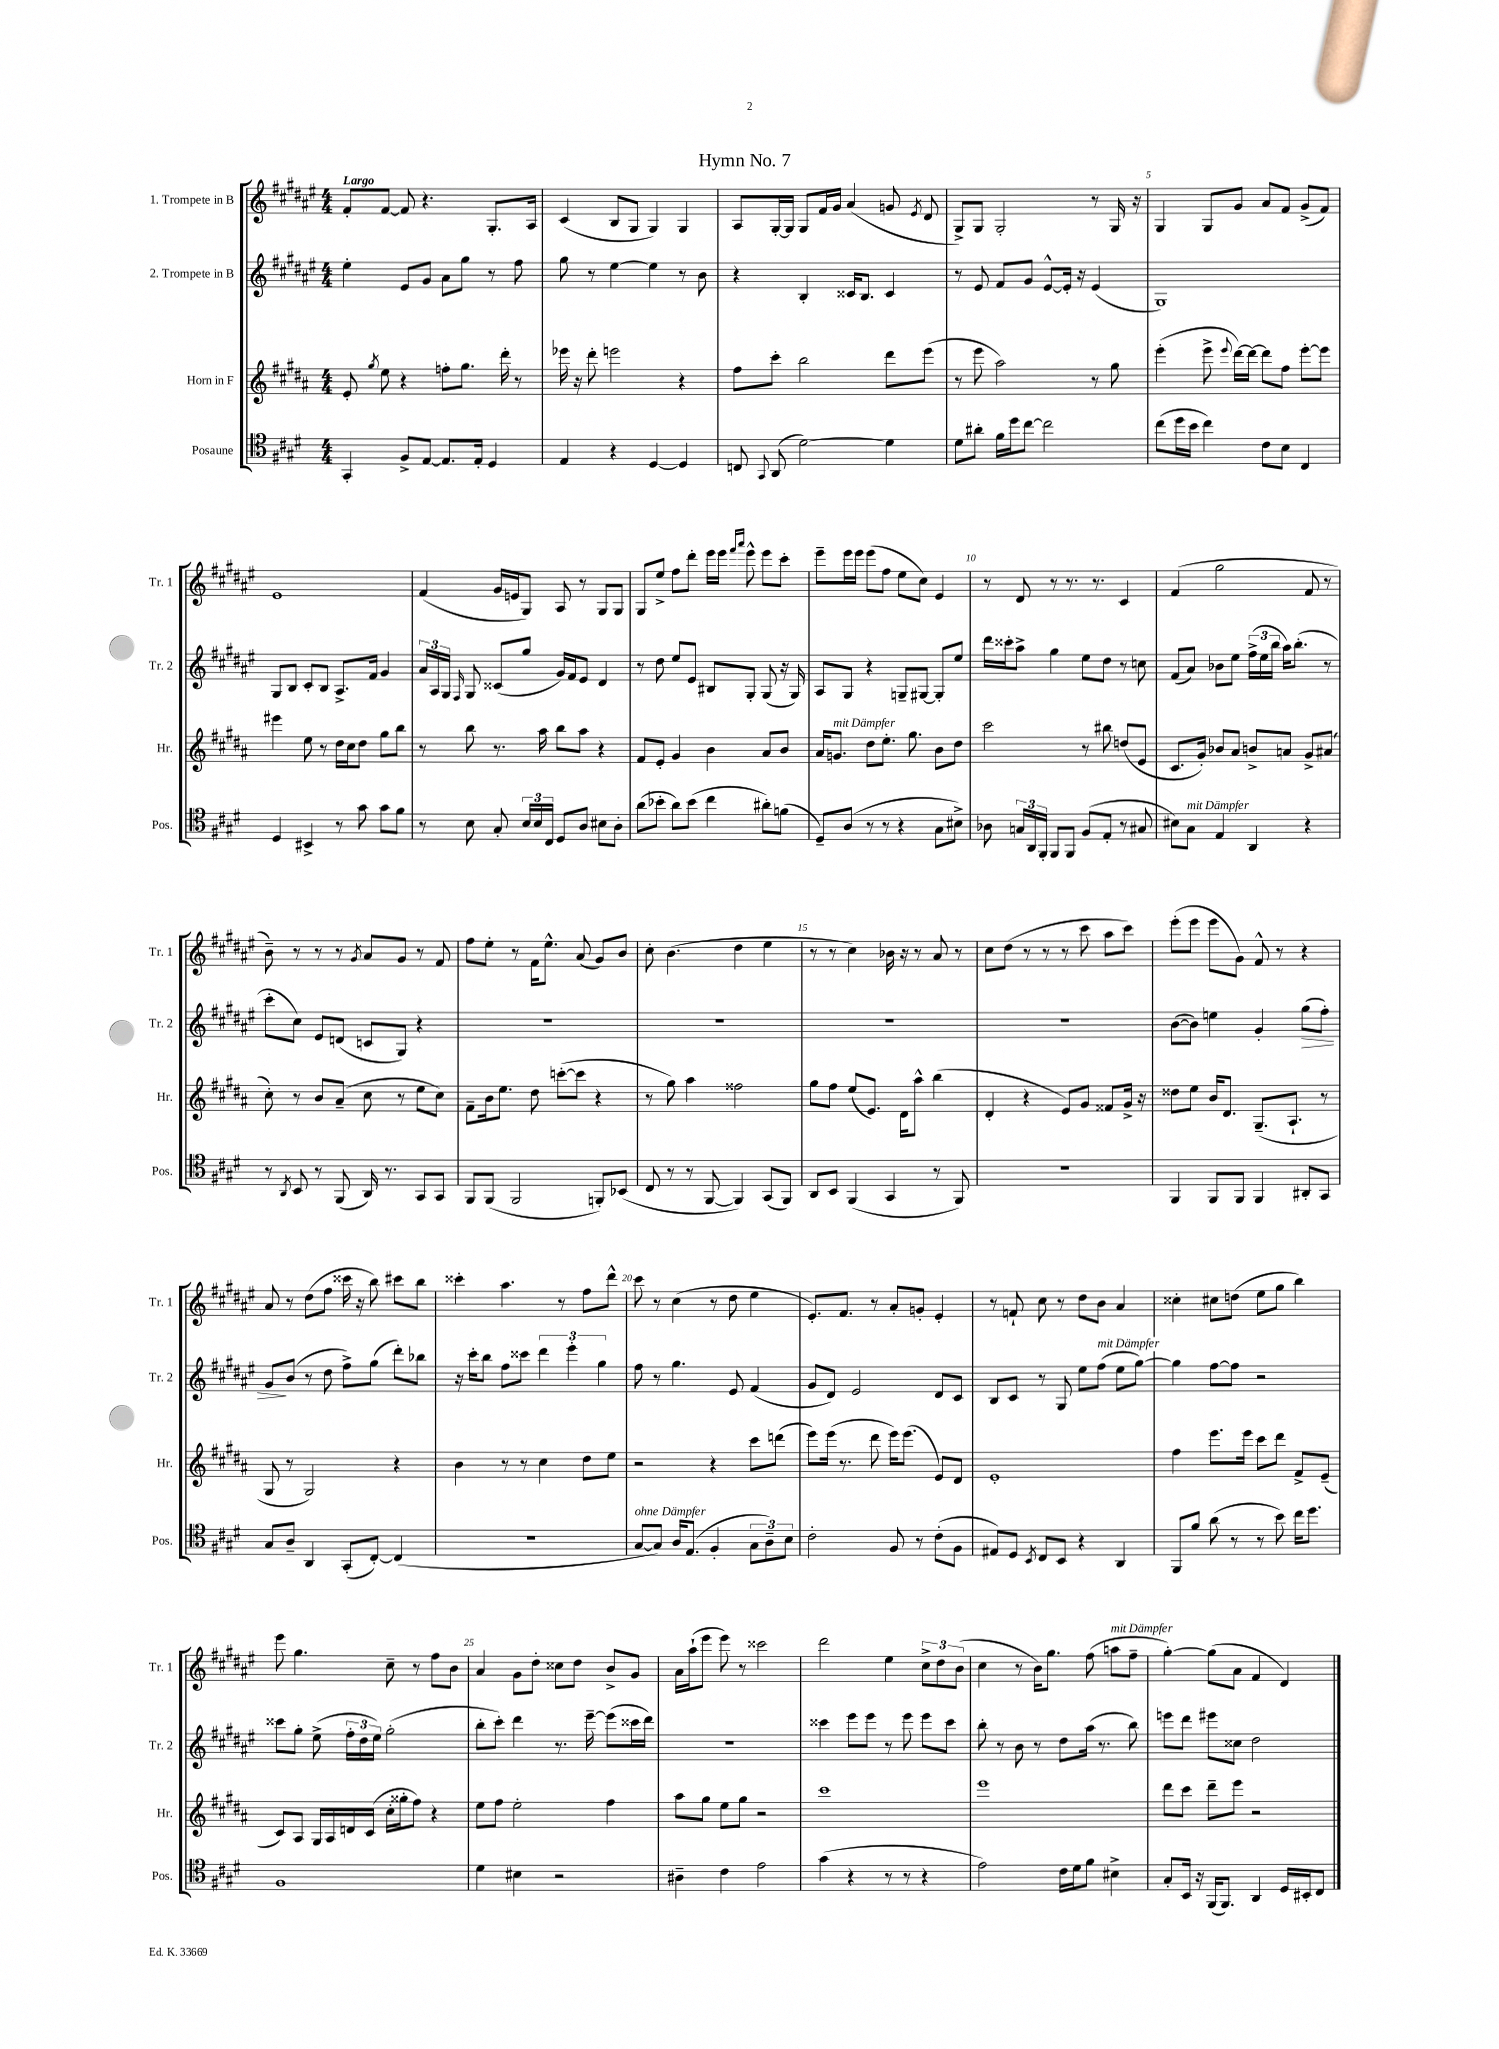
\header { title = "Hymn No. 7" }
<<
\new StaffGroup <<
\new Staff = "s0" \with { instrumentName = "1. Trompete in B" shortInstrumentName = "Tr. 1" } {
    \clef treble \key fis \major \numericTimeSignature \time 4/4 \tempo "Largo"
    \autoBeamOff fis'8[-. fis'8]~ fis'8 r4. gis8.[-. ais16] |
    cis'4( b8[ gis8] gis4) gis4 |
    ais8[ gis16~-. gis16] gis8[ fis'16 gis'16] ais'4( g'8 \acciaccatura { eis'8 } dis'8 |
    gis8[->) gis8] gis2-. r8 gis16 r16 |
    gis4 gis8[ gis'8] ais'8[ fis'8] gis'8[->( fis'8]) |
    eis'1 |
    fis'4( gis'16[ e'16 gis8]) ais8 r8 gis8[ gis8] |
    gis8[ eis''8]-> fis''8[ dis'''8]-. eis'''16[ eis'''16] \grace { fis'''16[ ais'''16] } eis'''8-^ eis'''8[ cis'''8]-. |
    eis'''8[-- eis'''16 eis'''16] eis'''8[( fis''8] eis''8[ cis''8]) eis'4 |
    r8 dis'8 r8 r8. r8. cis'4 |
    fis'4( gis''2 fis'8 r8 |
    b'8--) r8 r8 r8 \acciaccatura { gis'8 } ais'8[ gis'8] r8 fis'8 |
    fis''8[ eis''8]-. r8 fis'16[ eis''8.]-^ ais'8( gis'8[) b'8] |
    cis''8-. b'4.( dis''4 eis''4 |
    r8 r8 cis''4) bes'16 r16 r8 ais'8 r8 |
    cis''8[ dis''8]( r8 r8 r8 cis'''8 ais''8[ cis'''8]) |
    eis'''8[-.( eis'''8] eis'''8[ gis'8]) fis'8-^ r8 r4 |
    ais'8 r8 dis''8[( fis''8] cisis'''16 r16 b''8) cis'''8[ b''8] |
    cisis'''4-. ais''4. r8 fis''8[ dis'''8]-^ |
    cis'''8 r8 cis''4( r8 dis''8 eis''4 |
    eis'8.[-.) fis'8.] r8 ais'8[-. g'8]-. eis'4-. |
    r8 f'8-! cis''8 r8 dis''8[ b'8] ais'4 |
    cisis''4-. cis''8[ d''8]( eis''8[ gis''8] b''4) |
    eis'''8 gis''4. cis''8-- r8 fis''8[ b'8] |
    ais'4 gis'8[ dis''8]-. cisis''8[ dis''8] b'8[-> gis'8] |
    ais'16[ ais''16-!( eis'''8] eis'''8) r8 cisis'''2 |
    dis'''2 eis''4 \tuplet 3/2 { cis''8[-> dis''8 b'8]( } |
    cis''4 r8 b'16[) gis''8.] fis''8( a''8[^\markup { \italic "mit Dämpfer" } fis''8]-- |
    gis''4~-.) gis''8[( ais'8] fis'4 dis'4) \bar "|." |
}
\new Staff = "s1" \with { instrumentName = "2. Trompete in B" shortInstrumentName = "Tr. 2" } {
    \clef treble \key fis \major \numericTimeSignature \time 4/4
    \autoBeamOff eis''4-. eis'8[ gis'8] ais'8[ gis''8] r8 fis''8 |
    gis''8 r8 eis''4~ eis''4 r8 b'8 |
    r4 b4-. cisis'16[ b8.] cisis'4 |
    r8 eis'8 fis'8[ gis'8] eis'8[~-^ eis'16]-. r16 eis'4( |
    gis1) |
    gis8[ b8] cis'8[-. b8] ais8.[-> fis'16] gis'4 |
    \tuplet 3/2 { ais'16[ ais16 gis16] } \grace { fis16 } gis8 cisis'8[( gis''8] gis'16[) fis'16 eis'8] dis'4 |
    r8 dis''8 eis''8[ eis'8] bis8[ gis8]-. gis8( r16 gis16) |
    ais8[ gis8] r4 g8[-- gis8]~ gis8[-. eis''8] |
    dis'''16[ cisis'''16-. ais''8]-> gis''4 eis''8[ dis''8] r8 c''8 |
    fis'8[( ais'8]) bes'8[ eis''8] \tuplet 3/2 { fis''16[->( eis''16 b''16] } ais''16[) b''8.]-.( r8 |
    cis'''8[-. cis''8]) eis'8[ d'8]( c'8[ gis8]) r4 |
    R1 |
    R1 |
    R1 |
    R1 |
    b'8[~( b'8]) e''4 gis'4-. gis''8[\>( fis''8]-.) |
    gis'8[\! b'8]( r8 dis''8 fis''8[->) gis''8]( dis'''8[-.) bes''8] |
    r16 cis'''16[-. b''8] fis''8[ cisis'''8] \tuplet 3/2 { dis'''4 eis'''4-. gis''4 } |
    fis''8 r8 gis''4. eis'8 fis'4( |
    gis'8[ dis'8]) eis'2 dis'8[ cis'8] |
    b8[ cis'8] r8 gis8 eis''8[ fis''8]^\markup { \italic "mit Dämpfer" }( eis''8[ gis''8]~) |
    gis''4 fis''8[~ fis''8] r2 |
    cisis'''8[ gis''8]-. eis''8->( \tuplet 3/2 { fis''16[-. dis''16 eis''16]) } gis''2-.( |
    b''8[-. cis'''8]-.) dis'''4 r8. eis'''16~-- eis'''8[( cisis'''16 dis'''16]) |
    R1 |
    cisis'''4 eis'''8[ eis'''8] r8 eis'''8 eis'''8[ cisis'''8] |
    b''8-. r8 b'8 r8 dis''8[ ais''16]( r8. b''8) |
    e'''8[ dis'''8] eis'''8[ cisis''8] dis''2 \bar "|." |
}
\new Staff = "s2" \with { instrumentName = "Horn in F" shortInstrumentName = "Hr." } {
    \clef treble \key b \major \numericTimeSignature \time 4/4
    \autoBeamOff e'8-. \acciaccatura { gis''8 } e''8 r4 f''8[-. gis''8.] dis'''16-. r8 |
    ees'''16 r16 dis'''8-. e'''2 r4 |
    fis''8[ cis'''8]-. b''2 dis'''8[ e'''8]( |
    r8 e'''8 ais''2) r8 gis''8 |
    e'''4-.( e'''8-> \appoggiatura { e'''8 } dis'''16[~) dis'''16]~ dis'''8[ fis''8] e'''8[~-. e'''8] |
    eis'''4 e''8 r8 dis''16[ cis''16 dis''8] gis''8[ b''8] |
    r8 b''8 r8. ais''16 b''8[ ais''8] r4 |
    fis'8[ e'8]-. gis'4 b'4 ais'8[ b'8] |
    ais'16[ g'8.]^\markup { \italic "mit Dämpfer" } dis''8[ e''8.]-. gis''8. b'8[ dis''8] |
    cis'''2 r8 bis''8 d''8[( e'8] |
    cis'8.[ gis'16]-.) bes'8[ ais'8] b'8[-> a'8] gis'8[-> ais'8]( |
    cis''8-.) r8 b'8[ ais'8]--( cis''8 r8 e''8[ cis''8]) |
    fis'8[-- b'16 e''8.] dis''8 c'''8[~-.( c'''8] r4 |
    r8 gis''8) ais''4 fisis''2 |
    gis''8[ fis''8] e''8[( e'8.]) dis'16[ ais''8]-^ b''4( |
    dis'4-. r4 e'8[) gis'8] fisis'8[ gis'16]-> r16 |
    disis''8[ e''8] b'16[ dis'8.] gis8.[--( ais8.]-! r8 |
    gis8 r8 gis2) r4 |
    b'4 r8 r8 cis''4 dis''8[ e''8] |
    r2 r4 cis'''8[ d'''8]( |
    e'''8[) e'''16]( r8. dis'''8 e'''16[) e'''8.]( e'8[) dis'8] |
    e'1-. |
    fis''4 e'''8.[ e'''16] cis'''8[ dis'''8] fis'8[-> e'8]--( |
    cis'8[) ais8] gis16[ ais16 d'16 cis'16]( cis''16[-. gisis''16-. fis''8]) r4 |
    e''8[ fis''8] e''2-. fis''4 |
    ais''8[ gis''8] e''8[ gis''8] r2 |
    cis'''1 |
    e'''1 |
    dis'''8[ cis'''8] dis'''8[-- e'''8] r2 \bar "|." |
}
\new Staff = "s3" \with { instrumentName = "Posaune" shortInstrumentName = "Pos." } {
    \clef tenor \key e \major \numericTimeSignature \time 4/4
    \autoBeamOff gis,4-. fis8[-> e8]~ e8.[ e16]-. dis4 |
    e4 r4 dis4~ dis4 |
    c8 \appoggiatura { gis,8 } a,8( dis'2~) dis'4 |
    dis'8[ ais'8]-. fis'16[ dis''16 cis''8]~ cis''2 |
    cis''8[( dis''16 b'16] cis''4) cis'8[ b8] cis4 |
    dis4 bis,4-> r8 gis'8 gis'8[ fis'8] |
    r8 b8 gis8-. \tuplet 3/2 { b16[ b16 cis16] } dis8[ a8] bis8[ a8]-. |
    a'8[( bes'8]-. a'8[) bes'8]( cis''4 ais'8[-.) f'8]( |
    dis8[--) a8]( r8 r8 r4 gis8[ bis8]->) |
    aes8 \tuplet 3/2 { g16[ a,16 fis,16]-. } fis,8[ fis,8] fis8[( e8]-. r8 gis8 |
    bis8[) gis8]^\markup { \italic "mit Dämpfer" } e4 a,4 r4 |
    r8 \acciaccatura { a,8 } b,8 r8 fis,8( a,16) r8. gis,8[ gis,8] |
    fis,8[ fis,8]( fis,2 f,8[-.) bes,8]( |
    cis8 r8 r8 fis,8~ fis,4) gis,8[( fis,8]) |
    a,8[ b,8] fis,4( gis,4 r8 fis,8) |
    R1 |
    fis,4 fis,8[ fis,8] fis,4 ais,8[-. gis,8] |
    gis8[ a8]-- a,4 gis,8[-.( cis8]~-.) cis4( |
    R1 |
    gis8[~^\markup { \italic "ohne Dämpfer" } gis8]) a16[ e8.]( fis4-. \tuplet 3/2 { gis8[ a8--) b8] } |
    cis'2-. fis8 r8 cis'8[-.( fis8] |
    eis8[) dis8] \acciaccatura { b,8 } cis8[ b,8] r4 a,4 |
    fis,8[ fis'8] a'8( r8 r8 b'8) cis''16[ dis''8.] |
    fis1 |
    dis'4 bis4 r2 |
    ais4-- cis'4 e'2 |
    gis'4( r4 r8 r8 r4 |
    e'2) cis'16[ dis'16 fis'8] bis4-> |
    gis8[-. b,16] r16 fis,16[( fis,8.]) a,4 dis16[ bis,16-. cis8] \bar "|." |
}
>>
>>
\layout { \context { \Score \override BarNumber.break-visibility = ##(#f #t #t) barNumberVisibility = #(every-nth-bar-number-visible 5) } }
